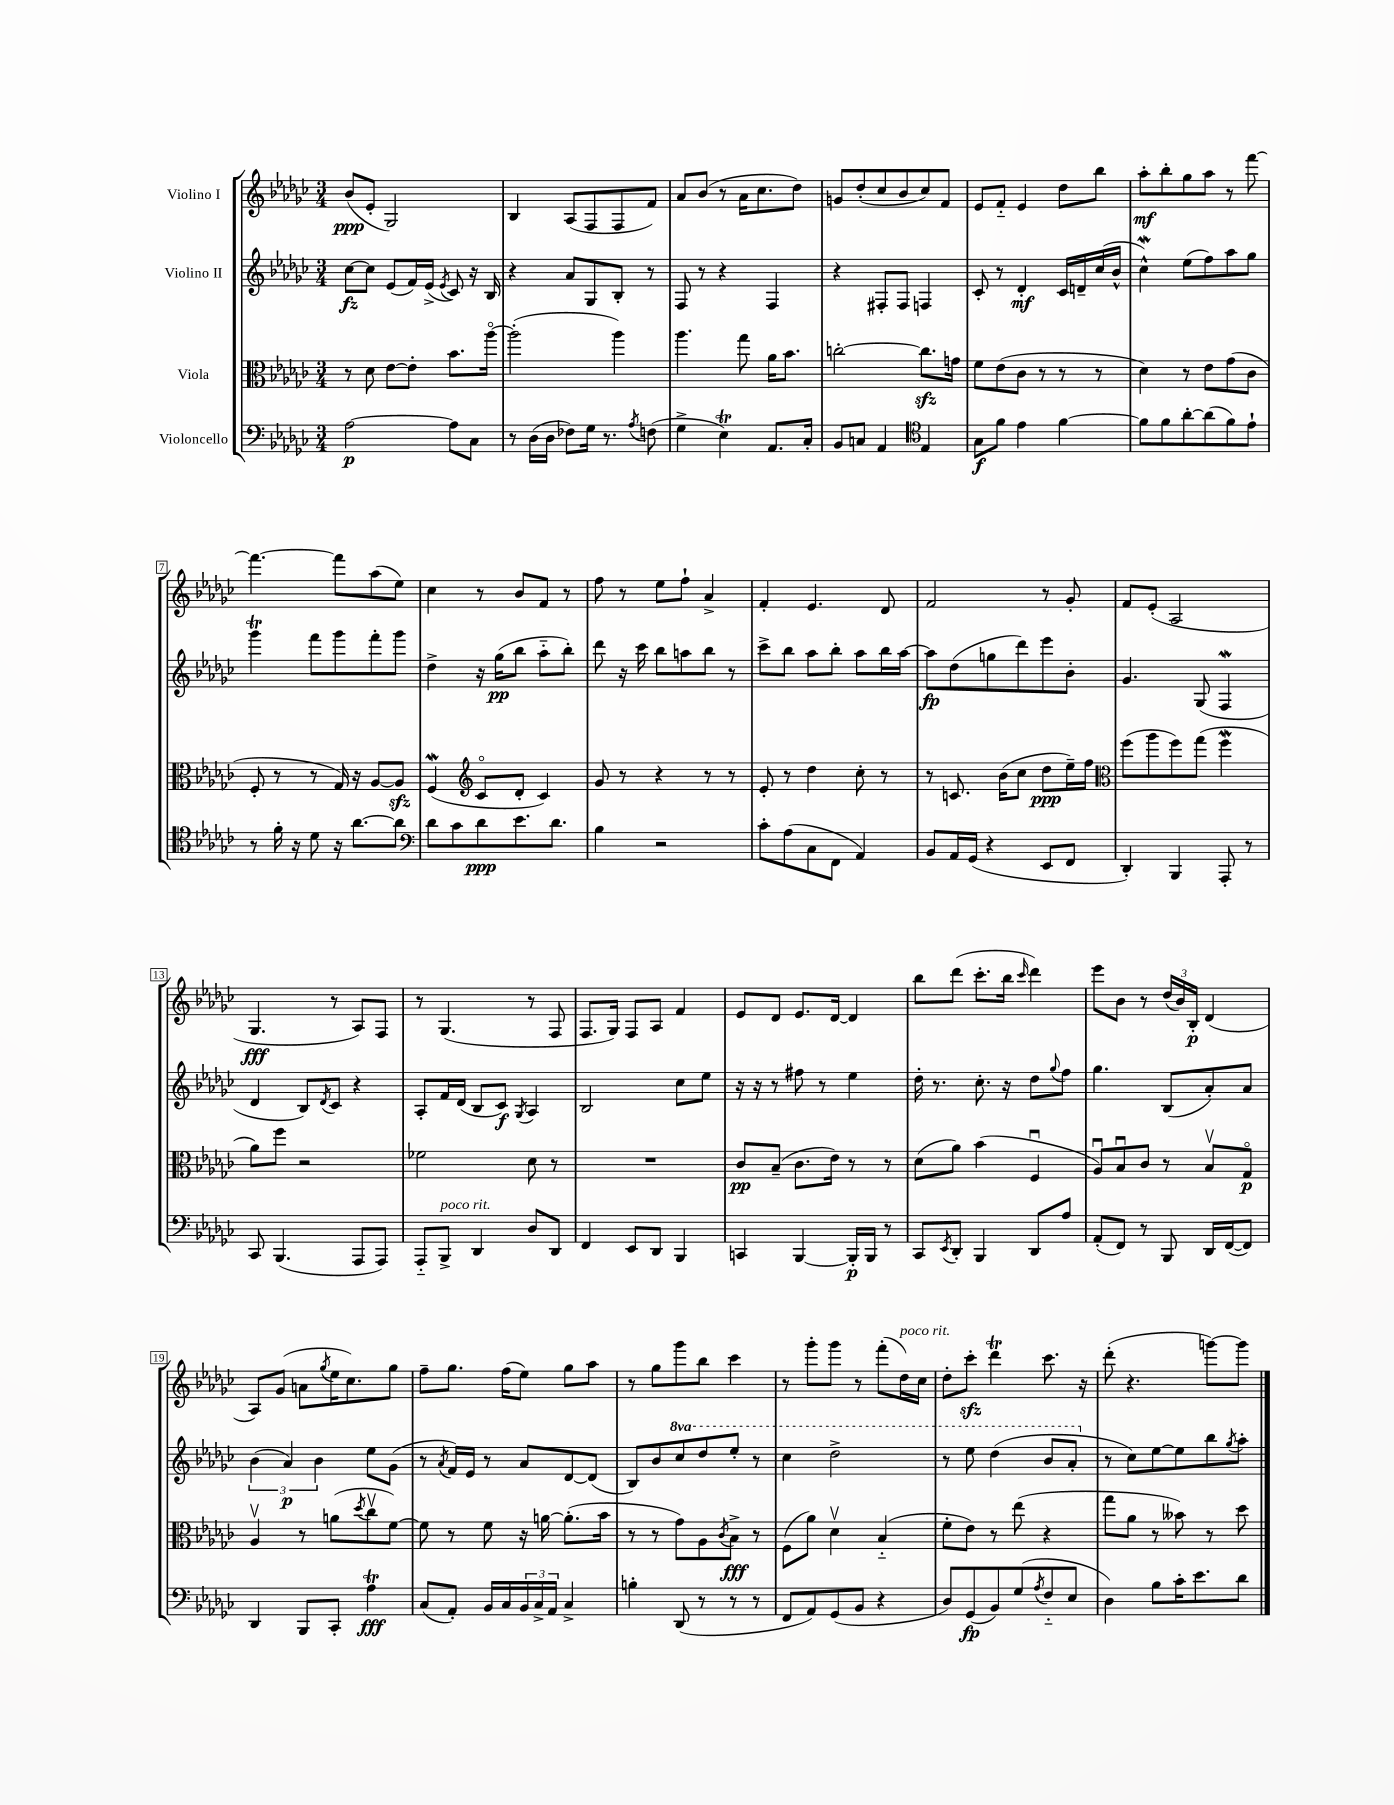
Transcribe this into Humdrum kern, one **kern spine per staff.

**kern	**dynam	**kern	**dynam	**kern	**dynam	**kern	**dynam
*part4	*part4	*part3	*part3	*part2	*part2	*part1	*part1
*staff4	*staff4	*staff3	*staff3	*staff2	*staff2	*staff1	*staff1
*I"Violoncello	*	*I"Viola	*	*I"Violino II	*	*I"Violino I	*
*clefF4	*	*clefC3	*	*clefG2	*	*clefG2	*
*k[b-e-a-d-g-c-]	*	*k[b-e-a-d-g-c-]	*	*k[b-e-a-d-g-c-]	*	*k[b-e-a-d-g-c-]	*
*M3/4	*	*M3/4	*	*M3/4	*	*M3/4	*
=1	=1	=1	=1	=1	=1	=1	=1
[2A-\	p	8r	.	[8cc-\L	fz	(8b-/L	ppp
.	.	8d-\	.	8cc-\J]	.	8e-'/J	.
.	.	[8e-\L	.	(8e-/L	.	2G-/)	.
.	.	8e-'\J]	.	16f/L)	.	.	.
.	.	.	.	(16e-^/JJ	.	.	.
.	.	.	.	8qe-/	.	.	.
8A-\L]	.	8.b-\L	.	8c-/)	.	.	.
8C-\J	.	.	.	16r	.	.	.
.	.	[16aa-\Jk	.	16B-/	.	.	.
=2	=2	=2	=2	=2	=2	=2	=2
8r	.	(2aa-'\]	.	4r	.	4B-/	.
(16D-\LL	.	.	.	.	.	.	.
16D-\JJ	.	.	.	.	.	.	.
8F-X\L)	.	.	.	8a-/L	.	(8A-/L	.
16G-\Jk	.	.	.	8G-/	.	8F/	.
8.r	.	.	.	.	.	.	.
.	.	4aa-\)	.	8B-'/J	.	8F/	.
8qA-/	.	.	.	.	.	.	.
(8Fn\	.	.	.	8r	.	8f/J)	.
=3	=3	=3	=3	=3	=3	=3	=3
4G-^\	.	4.aa-\	.	8F/	.	8a-/L	.
.	.	.	.	8r	.	(8b-/J	.
4E-T\)	.	.	.	4r	.	8r	.
.	.	8gg-\	.	.	.	16a-\KL	.
.	.	.	.	.	.	8.cc-\	.
8.AA-/L	.	16a-\KL	.	4F/	.	.	.
.	.	8.b-\J	.	.	.	.	.
.	.	.	.	.	.	8dd-\J)	.
16C-'/Jk	.	.	.	.	.	.	.
=4	=4	=4	=4	=4	=4	=4	=4
8BB-/L	.	[2ccn'\	.	4r	.	8gn/L	.
8Cn/J	.	.	.	.	.	(8dd-'/	.
4AA-/	.	.	.	8F#X'/L	.	8cc-/	.
.	.	.	.	8F#/J	.	8b-/	.
*clefC4	*	*	*	*	*	*	*
4E-/	.	8.cczz\L]	.	4Fn/	.	8cc-/)	.
.	.	.	.	.	.	8f/J	.
.	.	16gn\Jk	.	.	.	.	.
=5	=5	=5	=5	=5	=5	=5	=5
8G-\L	f	8f\L	.	8c-'/	.	8e-/L	.
8f\J	.	(8e-\	.	8r	.	8f/J	.
4e-\	.	8c-\J	.	4d-'/	mf	4e-/	.
.	.	8r	.	.	.	.	.
[4f\	.	8r	.	16c-/LL	.	8dd-\L	.
.	.	.	.	16dn~/	.	.	.
.	.	8r	.	(16cc-/	.	8bb-\J	.
.	.	.	.	16b-^^/JJ	.	.	.
=6	=6	=6	=6	=6	=6	=6	=6
8f\L]	.	4d-\)	.	4cc-w^^\)	.	8aa-'\L	mf
8f\	.	.	.	.	.	8bb-'\	.
[8a-'\	.	8r	.	(8ee-\L	.	8gg-\	.
(8a-\]	.	8e-\L	.	8ff\)	.	8aa-\J	.
8f\)	.	(8g-\	.	8aa-\	.	8r	.
8e-`\J	.	8c-\J	.	8gg-\J	.	[8fff\	.
!!LO:LB:g=z
=7	=7	=7	=7	=7	=7	=7	=7
8r	.	8F'/	.	4ggg-T\	.	4.fff\_	.
16f'\	.	8r	.	.	.	.	.
16r	.	.	.	.	.	.	.
8d-\	.	8r	.	8fff\L	.	.	.
16r	.	16G-/)	.	8ggg-\	.	8fff\L]	.
[8.a-\L	.	16r	.	.	.	.	.
.	.	[8A-/L	.	8fff'\	.	(8aa-\	.
8a-\J]	.	8A-zz/J]	.	8ggg-\J	.	8ee-\J)	.
=8	=8	=8	=8	=8	=8	=8	=8
*clefF4	*	*	*	*	*	*	*
8d-\L	.	(4FW/	.	4dd-^\	.	4cc-\	.
8c-\	.	.	.	.	.	.	.
*	*	*clefG2	*	*	*	*	*
8d-\	ppp	8c-/L	.	16r	.	8r	.
.	.	.	.	(16gg-\KL	pp	.	.
8.e-\	.	8d-'/J	.	8bb-\J	.	8b-/L	.
.	.	4c-/)	.	8aa-\L	.	8f/J	.
8.d-\J	.	.	.	.	.	.	.
.	.	.	.	8bb-'\J)	.	8r	.
=9	=9	=9	=9	=9	=9	=9	=9
4B-\	.	8g-/	.	8ddd-\	.	8ff\	.
.	.	8r	.	16r	.	8r	.
.	.	.	.	16ccc-\	.	.	.
2r	.	4r	.	8bb-\L	.	8ee-\L	.
.	.	.	.	8aan\	.	8ff`\J	.
.	.	8r	.	8bb-\J	.	4a-^/	.
.	.	8r	.	8r	.	.	.
=10	=10	=10	=10	=10	=10	=10	=10
8c-'\L	.	8e-'/	.	8ccc-^\L	.	4f'/	.
(8A-\	.	8r	.	8bb-\J	.	.	.
8C-\	.	4dd-\	.	8aa-\L	.	4.e-/	.
8FF\J	.	.	.	8bb-'\J	.	.	.
4AA-/)	.	8cc-'\	.	8aa-\L	.	.	.
.	.	8r	.	16bb-\L	.	8d-/	.
.	.	.	.	[16aa-\JJ	.	.	.
=11	=11	=11	=11	=11	=11	=11	=11
8BB-/L	.	8r	.	8aa-\L]	fp	2f/	.
16AA-/L	.	8.cn/	.	(8dd-\	.	.	.
(16GG-/JJ	.	.	.	.	.	.	.
4r	.	.	.	8ggn\	.	.	.
.	.	(16b-\KL	.	.	.	.	.
.	.	8cc-\J	.	8ddd-\)	.	.	.
8EE-/L	.	8dd-\L	ppp	8eee-\	.	8r	.
8FF/J	.	16ee-~\L)	.	8b-'\J	.	8g-'/	.
.	.	16ff\JJ	.	.	.	.	.
=12	=12	=12	=12	=12	=12	=12	=12
*	*	*clefC3	*	*	*	*	*
4DD-'/)	.	(8ff\L	.	4.g-/	.	8f/L	.
.	.	8aa-\	.	.	.	(8e-'/J	.
4BBB-/	.	8ff\)	.	.	.	2A-/	.
.	.	(8gg-\J	.	(8G-/	.	.	.
8AAA-'/	.	4ffW\	.	4FW/	.	.	.
8r	.	.	.	.	.	.	.
!!LO:LB:g=z
=13	=13	=13	=13	=13	=13	=13	=13
8CC-/	.	8a-\L)	.	4d-/	.	4.G-/	fff
(4.BBB-/	.	8ff\J	.	.	.	.	.
.	.	2r	.	8B-/L)	.	.	.
.	.	.	.	8qd-/	.	.	.
.	.	.	.	8c-/J	.	8r	.
8AAA-/L	.	.	.	4r	.	8A-/L)	.
8AAA-/J)	.	.	.	.	.	8F/J	.
=14	=14	=14	=14	=14	=14	=14	=14
8AAA-/L	.	2f-X\	.	8A-'/L	.	8r	.
!LO:TX:a:i:t=poco rit.	!	!	!	!	!	!	!
8BBB-^/J	.	.	.	16f/L	.	(4.G-/	.
.	.	.	.	(16d-/JJ	.	.	.
4DD-/	.	.	.	8B-/L	.	.	.
.	.	.	.	8c-/J)	f	.	.
.	.	.	.	8qG-/	.	.	.
8D-/L	.	8d-\	.	4A-/	.	8r	.
8DD-/J	.	8r	.	.	.	8F/	.
=15	=15	=15	=15	=15	=15	=15	=15
4FF/	.	2.r	.	2B-/	.	8.F/L	.
.	.	.	.	.	.	16G-/Jk)	.
8EE-/L	.	.	.	.	.	8F/L	.
8DD-/J	.	.	.	.	.	8A-/J	.
4BBB-/	.	.	.	8cc-\L	.	4f/	.
.	.	.	.	8ee-\J	.	.	.
=16	=16	=16	=16	=16	=16	=16	=16
4CCn/	.	8c-/L	pp	16r	.	8e-/L	.
.	.	.	.	16r	.	.	.
.	.	(8B-~/J	.	8r	.	8d-/J	.
[4BBB-/	.	8.c-\L	.	8ff#X\	.	8.e-/L	.
.	.	.	.	8r	.	.	.
.	.	16e-\Jk)	.	.	.	[16d-/Jk	.
16BBB-'/LL]	p	8r	.	4ee-\	.	4d-/]	.
16BBB-/JJ	.	.	.	.	.	.	.
8r	.	8r	.	.	.	.	.
=17	=17	=17	=17	=17	=17	=17	=17
8CC-/L	.	(8d-\L	.	16dd-'\	.	8bb-\L	.
.	.	.	.	8.r	.	.	.
8qEE-/	.	.	.	.	.	.	.
8DD-'/J	.	8a-\J)	.	.	.	(8ddd-\J	.
4BBB-/	.	(4b-\	.	8.cc-'\	.	8.ccc-'\L	.
.	.	.	.	16r	.	16bb-\Jk	.
.	.	.	.	.	.	16qqccc-/	.
8DD-/L	.	4Fu/	.	8dd-\L	.	4ddd-\)	.
.	.	.	.	8qqgg-/	.	.	.
8A-/J	.	.	.	8ff\J	.	.	.
=18	=18	=18	=18	=18	=18	=18	=18
(8AA-'/L	.	8A-u/L)	.	4.gg-\	.	8eee-\L	.
8FF/J)	.	8B-u/	.	.	.	8b-\J	.
8r	.	8c-/J	.	.	.	8r	.
8BBB-/	.	8r	.	(8B-/L	.	(24dd-/LL	.
.	.	.	.	.	.	24b-/)	.
.	.	.	.	.	.	24B-'/JJ	p
16DD-/LL	.	8B-v/L	.	8a-'/)	.	(4d-/	.
([16FF/J	.	.	.	.	.	.	.
8FF/J])	.	8G-/J	p	8a-/J	.	.	.
!!LO:LB:g=z
=19	=19	=19	=19	=19	=19	=19	=19
4DD-/	.	4A-v/	.	(6b-\	.	8A-/L)	.
.	.	.	.	.	.	(8g-/J	.
.	.	.	.	6a-/)	p	.	.
8BBB-/L	.	8r	.	.	.	8an\L	.
.	.	.	.	6b-\	.	.	.
.	.	.	.	.	.	8qgg-/	.
8CC-'/J	.	(8an\L	.	.	.	16ee-\K	.
.	.	.	.	.	.	8.cc-\)	.
.	.	8qdd-/	.	.	.	.	.
4A-T\	fff	8cc-v\	.	8ee-\L	.	.	.
.	.	[8f\J)	.	(8g-\J	.	8gg-\J	.
=20	=20	=20	=20	=20	=20	=20	=20
(8C-/L	.	8f\]	.	8r	.	8ff~\L	.
.	.	.	.	8qa-/	.	.	.
8AA-'/J)	.	8r	.	16f/LL)	.	8.gg-\J	.
.	.	.	.	16e-/JJ	.	.	.
16BB-/LL	.	8f\	.	8r	.	.	.
16C-/	.	.	.	.	.	(16ff\KL	.
24BB-/	.	16r	.	8a-/L	.	8ee-\J)	.
24C-^/	.	.	.	.	.	.	.
.	.	[16an\	.	.	.	.	.
24AA-/JJ	.	.	.	.	.	.	.
4C-^/	.	(8.a'\L]	.	[8d-/	.	8gg-\L	.
.	.	.	.	(8d-/J]	.	8aa-\J	.
.	.	16b-\Jk	.	.	.	.	.
=21	=21	=21	=21	=21	=21	=21	=21
4Bn'\	.	8r	.	8B-/L)	.	8r	.
.	.	8r	.	8b-/	.	8gg-\L	.
*	*	*	*	*8va	*	*	*
(8DD-/	.	8g-\L)	.	8ccc-/	.	8ggg-\	.
8r	.	8A-\	.	8ddd-/	.	8bb-\J	.
.	.	8qc-/	.	.	.	.	.
8r	.	8B-^\J	fff	8eee-'/J	.	4ccc-\	.
8r	.	8r	.	8r	.	.	.
=22	=22	=22	=22	=22	=22	=22	=22
8FF/L	.	(8F\L	.	4ccc-\	.	8r	.
8AA-/)	.	8a-\J)	.	.	.	8ggg-'\L	.
(8GG-/	.	4d-v\	.	2ddd-^\	.	8ggg-\J	.
8BB-/J	.	.	.	.	.	8r	.
4r	.	(4B-/	.	.	.	(8fff'\L	.
!	!	!	!	!	!	!LO:TX:a:i:t=poco rit.	!
.	.	.	.	.	.	16dd-\L)	.
.	.	.	.	.	.	16cc-\JJ	.
=23	=23	=23	=23	=23	=23	=23	=23
8D-/L)	.	8f'\L	.	8r	.	8dd-'\L	.
(8GG-/	fp	8e-\J)	.	8eee-\	.	8ccc-zz'\J	.
8BB-/)	.	8r	.	(4ddd-\	.	4ddd-T\	.
(8G-/	.	(8ee-\	.	.	.	.	.
8qA-/	.	.	.	.	.	.	.
8F/	.	4r	.	8bb-/L	.	8.ccc-\	.
8E-/J	.	.	.	8aa-'/J	.	.	.
.	.	.	.	.	.	16r	.
=24	=24	=24	=24	=24	=24	=24	=24
*	*	*	*	*X8va	*	*	*
4D-\)	.	8gg-\L	.	8r	.	(8ddd-'\	.
.	.	8a-\J	.	8cc-\L)	.	4.r	.
8B-\L	.	8r	.	[8ee-\	.	.	.
16c-'\K	.	8b--X\)	.	8ee-\]	.	.	.
8.e-\	.	.	.	.	.	.	.
.	.	8r	.	8bb-\	.	[8gggn\L)	.
.	.	.	.	8qgg-/	.	.	.
8d-\J	.	8dd-\	.	8aa-'\J	.	8ggg\J]	.
==	==	==	==	==	==	==	==
*-	*-	*-	*-	*-	*-	*-	*-
